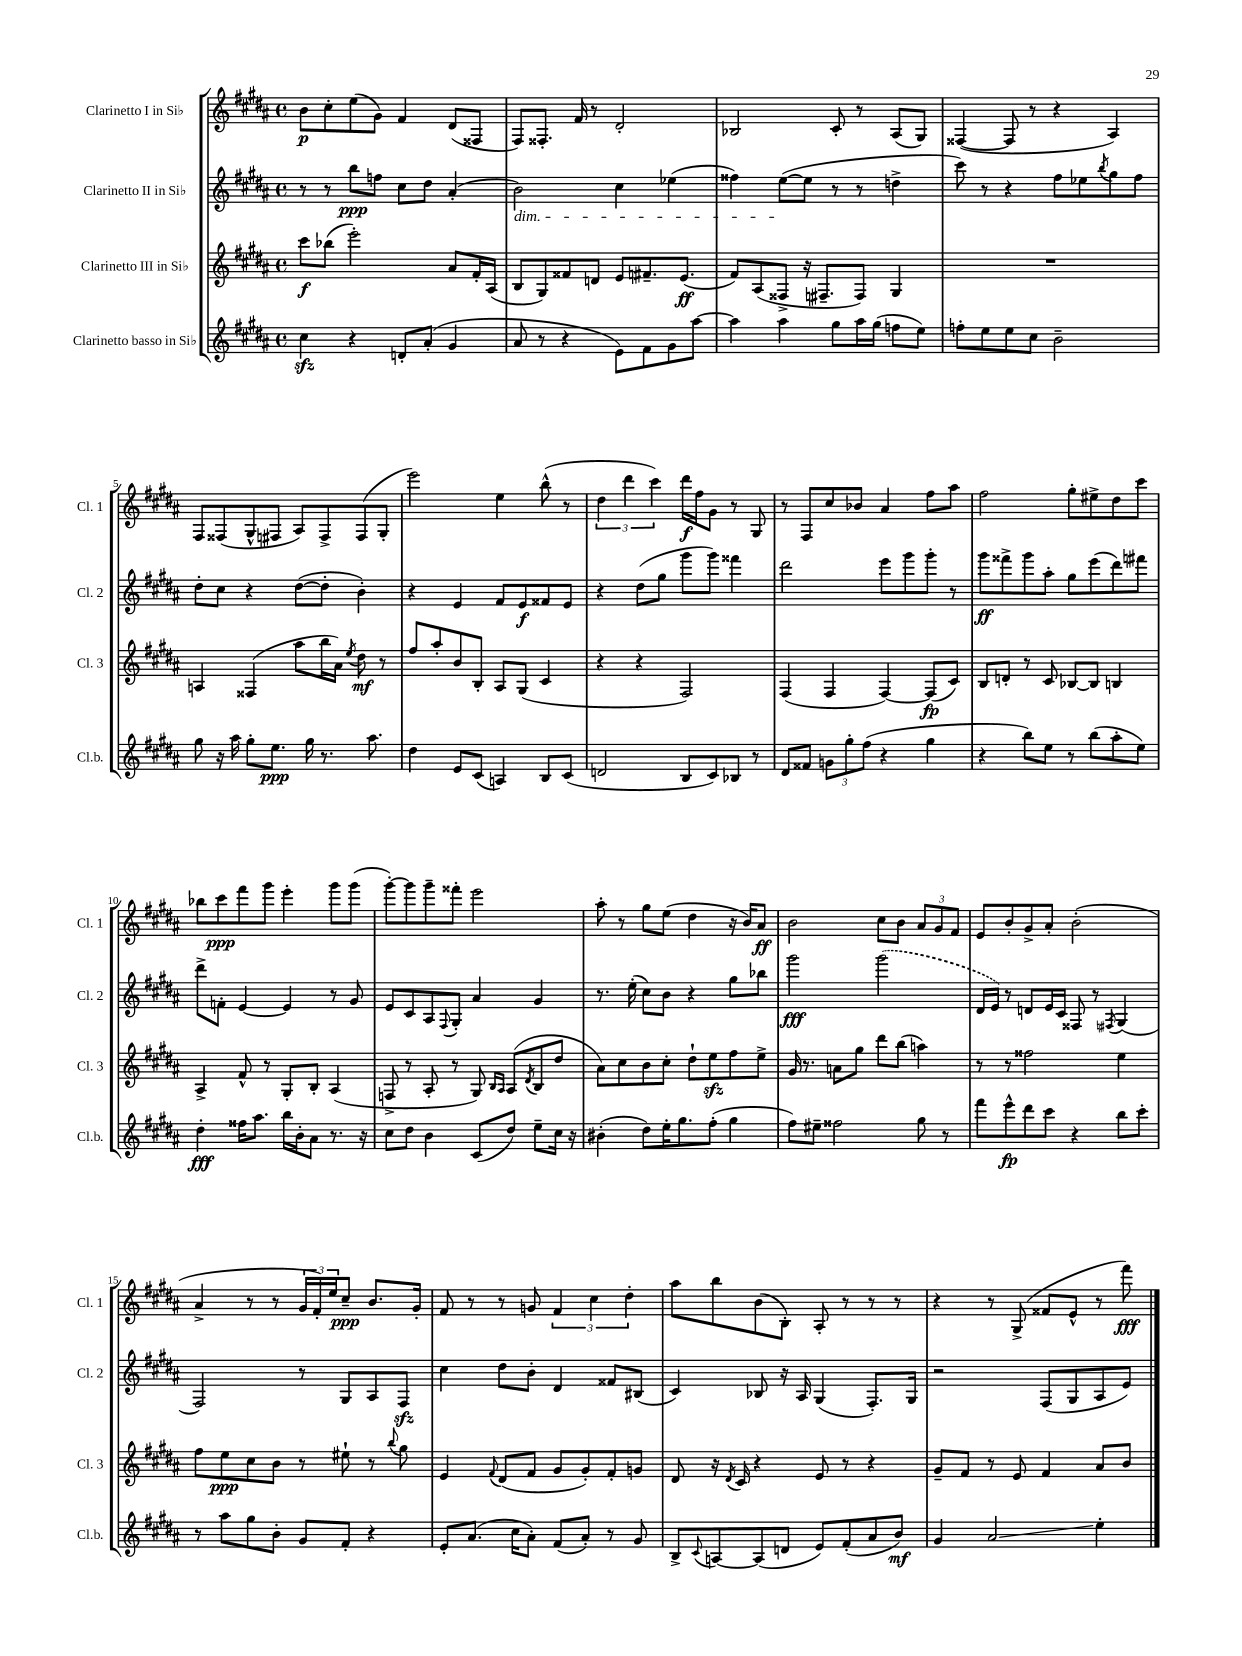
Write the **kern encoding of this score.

**kern	**kern	**kern	**kern
*staff4	*staff3	*staff2	*staff1
*clefG2	*clefG2	*clefG2	*clefG2
*k[f#c#g#d#a#]	*k[f#c#g#d#a#]	*k[f#c#g#d#a#]	*k[f#c#g#d#a#]
*M4/4	*M4/4	*M4/4	*M4/4
*met(c)	*met(c)	*met(c)	*met(c)
4cc#	8ccc#	8r	8b
.	(8bb-	8r	8cc#'
4r	2eee')	8bb	(8ee
.	.	8ff	8g#)
8d'	.	8cc#	4f#
(8a#'	.	8dd#	.
4g#	8a#	(4a#'	(8d#
.	16f#'	.	8F##
.	(16A#	.	.
=	=	=	=
8a#	8B	2b)	8F#)
8r	8G#)	.	8.F##'
4r	8f##	.	.
.	.	.	16f#
.	8d	.	8r
8e)	8e	4cc#	2d#'
8f#	8.f#~	.	.
8g#	.	(4ee-	.
.	(8.e	.	.
[8aa#	.	.	.
=	=	=	=
4aa#]	8f#)	4ff##)	2B-
.	(8A#	.	.
4aa#	8F##^	([8ee	.
.	16r	8ee]	.
.	8.F#~	.	.
8gg#	.	8r	8c#'
16aa#	8F#)	8r	8r
(16gg#	.	.	.
8ff	4G#	4dd^	(8A#
8ee)	.	.	8G#)
=	=	=	=
8ff'	1r	8ccc#)	([4F##
8ee	.	8r	.
8ee	.	4r	8F##]
8cc#	.	.	8r
2b~	.	8ff#	4r
.	.	8ee-	.
.	.	8qbb	.
.	.	8gg#	4A#)
.	.	8ff#	.
=	=	=	=
8gg#	4A	8dd#'	8F#
16r	.	8cc#	(8F##
16aa#	.	.	.
8gg#'	(4F##	4r	8G#^^
8.ee	.	.	8F#
.	8aa#	([8dd#	8A#)
16gg#	.	.	.
8.r	16bb	8dd#']	8F#^
.	16a#)	.	.
.	8qee	.	.
.	8dd#	4b')	(8F#
8.aa#	.	.	.
.	8r	.	8G#'
=	=	=	=
4dd#	8ff#	4r	2eee)
.	8aa#'	.	.
8e	8b	4e	.
(8c#	8B'	.	.
4A)	8A#	8f#	4ee
.	(8G#	8e	.
8B	4c#	8f##	(8bb^^
(8c#	.	8e	8r
=	=	=	=
2d	4r	4r	6dd#
.	.	.	6ddd#
.	4r	(8dd#	.
.	.	.	6ccc#)
.	.	8gg#	.
8B	2F#)	8ggg#	16ddd#
.	.	.	16ff#
8c#)	.	8ggg#)	8g#
8B-	.	4fff##	8r
8r	.	.	8G#
=	=	=	=
8d#	(4F#	2ddd#	8r
8f##	.	.	8F#
12g	4F#	.	8cc#
12gg#'	.	.	.
.	.	.	8b-
(12ff#	.	.	.
4r	[4F#)	8eee	4a#
.	.	8ggg#	.
4gg#	(8F#]	8ggg#'	8ff#
.	8c#)	8r	8aa#
=	=	=	=
4r	8B	8ggg#	2ff#
.	8d'	8fff##^	.
8bb)	8r	8ggg#	.
8ee	8c#	8aa#'	.
8r	[8B-	8gg#	8gg#'
(8bb	8B-]	(8eee	8ee#^
8aa#'	4B	8ddd#)	8dd#
8ee)	.	8fff#	8ccc#
=	=	=	=
4dd#'	4A#^	8ddd#^	8bb-
.	.	8f'	8ccc#
16ff##	8f#^^	[4e	8fff#
8.aa#	.	.	.
.	8r	.	8ggg#
16bb	8G#'	4e]	4eee'
16b'	.	.	.
8a#	8B'	.	.
8.r	(4A#	8r	8ggg#
.	.	8g#	(8ggg#
16r	.	.	.
=	=	=	=
8cc#	8F^	8e	[8ggg#')
8dd#	8r	8c#	8ggg#]
4b	8A#'	8A#	8ggg#~
.	.	8qqF#	.
.	8r	8G#'	8fff##'
(8c#	8G#)	4a#	2eee
.	16qqB	.	.
.	16qqA#	.	.
8dd#)	(8A#	.	.
.	8qd#	.	.
8ee~	8B	4g#	.
16cc#	8dd#	.	.
16r	.	.	.
=	=	=	=
(4b#'	8a#)	8.r	8aa#'
.	8cc#	.	8r
.	.	(16ee'	.
8dd#)	8b	8cc#)	8gg#
16ee'	8cc#'	8b	(8ee
8.gg#	.	.	.
.	8dd#`	4r	4dd#
(8ff#'	8ee	.	.
4gg#	8ff#	8gg#	16r
.	.	.	16b)
.	8ee^	8bb-	8a#
=	=	=	=
8ff#)	16g#	2ggg#	2b
.	8.r	.	.
8ee#~	.	.	.
2ff##	8a	.	.
.	8gg#	.	.
.	8ddd#	(2ggg#	8cc#
.	(8bb	.	8b
8gg#	4aa)	.	12a#
.	.	.	12g#
8r	.	.	.
.	.	.	12f#
=	=	=	=
8fff#	8r	16d#	8e
.	.	16e)	.
8eee^^	8r	8r	8b'
8ddd#	2ff##	8d	8g#^
8ccc#	.	16e	8a#'
.	.	16c#	.
4r	.	8F##	(2b'
.	.	8r	.
.	.	8qF#	.
8bb	4ee	(4G#	.
8ccc#'	.	.	.
=	=	=	=
8r	8ff#	2F#)	4a#^
8aa#	8ee	.	.
8gg#	8cc#	.	8r
8b'	8b	.	8r
8g#	8r	8r	24g#
.	.	.	24f#')
.	.	.	24ee
8f#'	8ee#`	8G#	8cc#~
4r	8r	8A#	8.b
.	8qqbb	.	.
.	8gg#	8F#	.
.	.	.	16g#'
=	=	=	=
8e'	4e	4cc#	8f#
(8.a#	.	.	8r
.	8qqf#	.	.
.	(8d#	8dd#	8r
16cc#	.	.	.
8a#')	8f#	8b'	8g
(8f#	8g#	4d#	6f#
8a#')	8g#')	.	.
.	.	.	6cc#
8r	8f#'	8f##	.
.	.	.	6dd#'
8g#	8g	(8B#	.
=	=	=	=
8B^	8d#	4c#)	8aa#
8qqc#	.	.	.
[8A	16r	.	8bb
.	8qd#	.	.
.	16c#	.	.
(8A]	4r	8B-	(8b
8d	.	16r	8B')
.	.	16A#	.
8e)	8e	(4G#	8A#'
(8f#'	8r	.	8r
8a#	4r	8.F#')	8r
8b)	.	.	8r
.	.	16G#	.
=	=	=	=
4g#	8g#~	2r	4r
.	8f#	.	.
2a#	8r	.	8r
.	8e	.	(8G#^
.	4f#	(8F#	8f##
.	.	8G#	8e^^
4ee'	8a#	8A#	8r
.	8b	8e)	8fff#)
==	==	==	==
*-	*-	*-	*-
